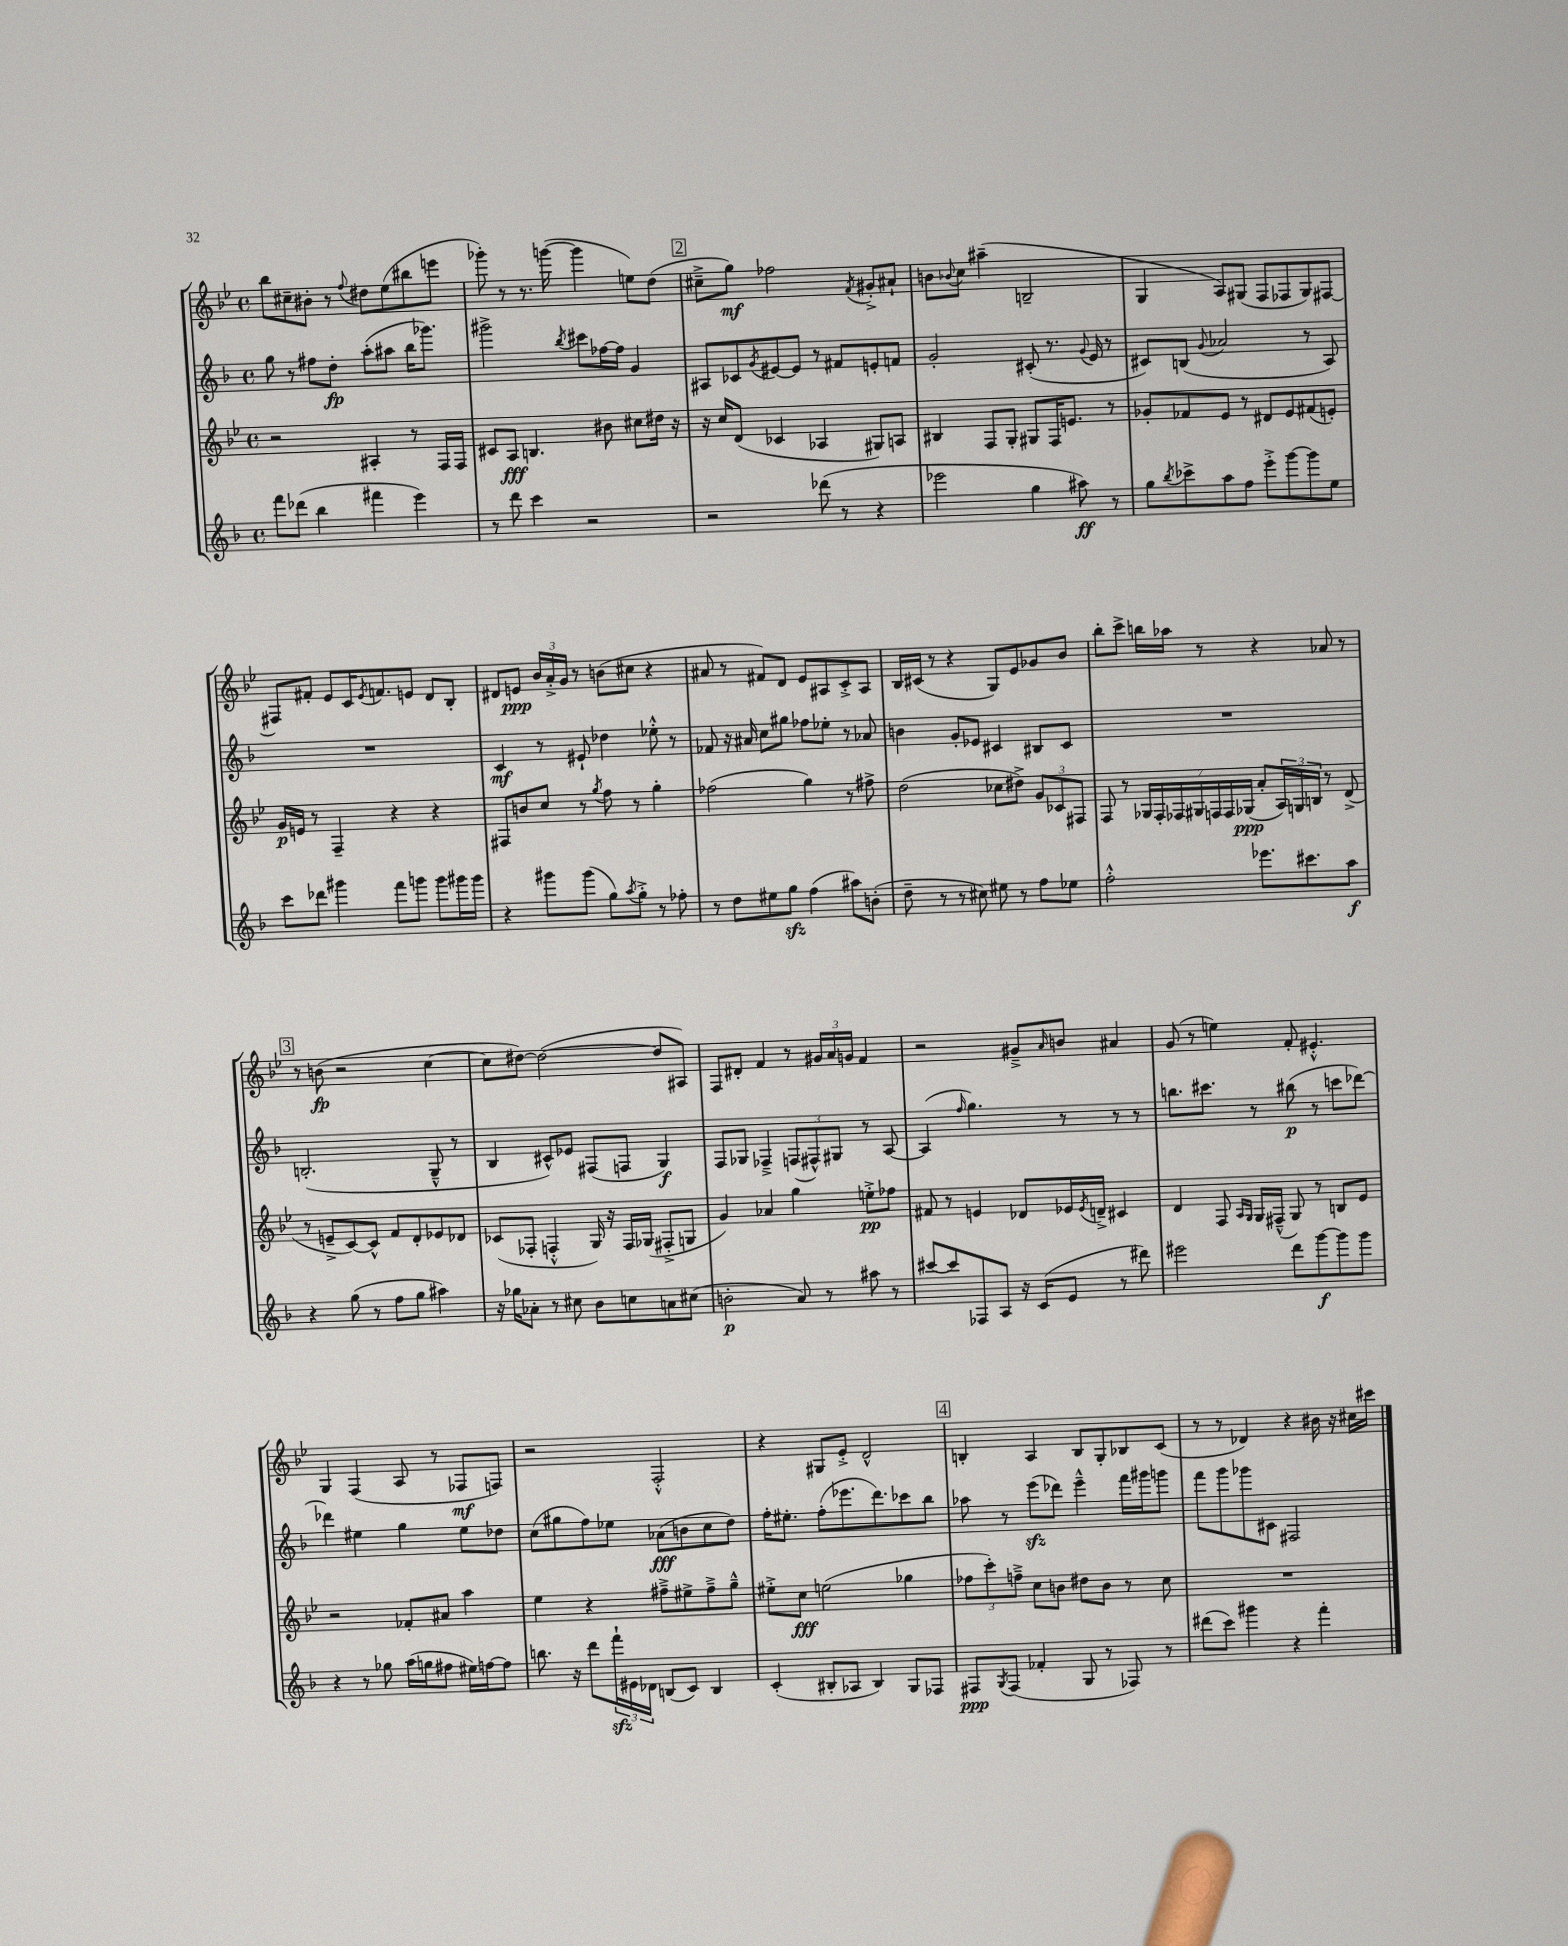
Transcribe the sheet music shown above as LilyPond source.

<<
\new StaffGroup <<
\new Staff = "s0" {
    \clef treble \key bes \major \defaultTimeSignature \time 4/4
    bes''8 cis''8-- bis'8-. r8 \appoggiatura { f''8 } dis''8 ees''8( bis''8 e'''8 |
    ges'''8-.) r8 r8. g'''16~( g'''4 e''8) d''8( |
    \mark \markup { \box "2" } cis''8---> g''8\mf) fes''2 \acciaccatura { f'8 } gis'8-.-> ais'8-! |
    b'8 \appoggiatura { bes'8 } c''8 ais''4--( b2-- |
    g4 a8) gis8( f8 fes8 gis8) fis8~ |
    fis8 fis'8-. ees'8 c'16 \acciaccatura { ees'8 } f'8. e'8 d'8 bes8-. |
    dis'8 e'8\ppp \tuplet 3/2 { bes'16 a'16-.-> g'16 } r8 b'8( cis''8 r4 |
    ais'8 r8 fis'8) d'8 ees'8 ais8 c'8-.-> ais8 |
    bes16 cis'16( r8 r4 g8) ees'8 ges'8 bes'8 |
    bes''8-. c'''8-> b''16 aes''16 r8 r4 aes'8 r8 |
    \mark \markup { \box "3" } r8 b'8\fp( r2 c''4~ |
    c''8 dis''8~) dis''2~( dis''8 ais8) |
    f8 dis'8-. f'4 r8 \tuplet 3/2 { gis'16 a'16 g'16 } f'4 |
    r2 gis'8---> \grace { a'16 } b'8 ais'4 |
    g'8( r8 e''4) f'8-. eis'4.-.-^ |
    g4 f4( a8 r8 fes8\mf f8) |
    r2 f2-.-^ |
    r4 gis8 ees'8-.-> d'2-^ |
    \mark \markup { \box "4" } b4-. a4 b8 g8-. bes8 c'8( |
    r8 r8 des'4) r4 bis'16 r16 cis''16 cis'''16 \bar "|." |
}
\new Staff = "s1" {
    \clef treble \key f \major \defaultTimeSignature \time 4/4
    g''8 r8 fis''8 d''8-.\fp a''8-.( ais''8 bes''16 ges'''8.) |
    gis'''2-> \acciaccatura { bes''8 } cis'''8 fes''16~ fes''16 g'4 |
    \mark \markup { \box "2" } ais8 ces'8 \acciaccatura { g'8 } eis'8~ eis'8 r8 fis'8 e'8-. f'8 |
    g'2-. cis'8-.( r8. \appoggiatura { g'8 } e'16 r8 |
    cis'8) b8( \appoggiatura { g'8 } aes'2 r8 a8) |
    R1 |
    c'4\mf r8 eis'8-! des''4 ees''8-.-^ r8 |
    fes'8 r16 ais'16 c''8 gis''8 fes''8 ees''8-. r8 aes'8 |
    b'4 g'8-. ees'8 cis'4 bis8 cis'8 |
    R1 |
    \mark \markup { \box "3" } b2.-.( g8---^ r8 |
    bes4 cis'8-^) ees'8 fis8( f8 g4\f) |
    f8 ges8 fes4---> \tuplet 3/2 { f8( fis8-^) gis8 } r8 a8~ |
    a4( \grace { f''16 } g''4.) r8 r8 r8 |
    b''8. cis'''8. r8 bis''8\p( r8 c'''8 des'''8~) |
    des'''4 eis''4 g''4 eis''8 des''8 |
    c''8( gis''8 f''8) ees''8 aes'8\fff( b'8 c''8 d''8) |
    f''16-. eis''8.-. f''8-.( ees'''8. d'''8.) ces'''8 bes''8 |
    \mark \markup { \box "4" } aes''8 r8 e'''8\sfz( des'''8) e'''4---^ f'''16 gis'''16 g'''8 |
    f'''8 g'''8 ges'''8 cis'8 fis2 \bar "|." |
}
\new Staff = "s2" {
    \clef treble \key bes \major \defaultTimeSignature \time 4/4
    r2 ais4-. r8 f16 f16 |
    cis'8 a8\fff b4. bis'8 cis''8 dis''16 r16 |
    \mark \markup { \box "2" } r16 c''16 d'8( ces'4 aes4 gis8) a8 |
    bis4 f8 g8-. gis8 f16 e'8. r8 |
    ges'8-. fes'8 ees'8 r8 dis'8 ees'8 fis'8( e'8-.) |
    g'16\p e'16 r8 f4-- r4 r4 |
    fis8 b'8 c''8 r8 \acciaccatura { g''8 } f''8 r8 g''4-. |
    fes''2( g''4) r8 fis''8-> |
    d''2( ces''8 dis''8->) \tuplet 3/2 { g'8 ces'8 fis8 } |
    f8 r8 \tuplet 7/4 { ges16 f16-. fes16 gis16 f16 f16 ges16\ppp( } a'8-. \tuplet 3/2 { a16) g16 b16 } r8 d'8->( |
    \mark \markup { \box "3" } r8 e'8---> c'8~) c'8-^ f'8 d'8-. ees'8 des'8 |
    ces'8( fes8-. f4-.-^ g16) r16 f16 ges16( fis8-.-> g8 |
    g'4) aes'4 g''4 e''8-.->\pp fes''8 |
    fis'8 r8 e'4 des'8 ees'16 \acciaccatura { ees'8 } d'16---> cis'4 |
    d'4 f8 \grace { a16 g16 } g16 fis16---^( g8) r8 b8 ees'8 |
    r2 fes'8-. ais'8 a''4 |
    ees''4 r4 fis''8---> eis''8-> fis''8---> g''8---^ |
    eis''8-.-> c''8\fff e''2( ges''4 |
    \mark \markup { \box "4" } \tuplet 3/2 { fes''8 c'''8-.) f''8---> } c''8 b'8 dis''8 b'8 r8 c''8 |
    R1 \bar "|." |
}
\new Staff = "s3" {
    \clef treble \key f \major \defaultTimeSignature \time 4/4
    f'''8 des'''8( bes''4 fis'''4 e'''4) |
    r8 d'''8 c'''4 r2 |
    \mark \markup { \box "2" } r2 des'''8( r8 r4 |
    ees'''2 g''4 ais''8\ff) r8 |
    g''8 \acciaccatura { bes''8 } ces'''8-> a''8 f''8 e'''8-.-> g'''8~ g'''8 e''8 |
    c'''8 des'''8 gis'''4 f'''8 g'''8 g'''8 gis'''16 gis'''16 |
    r4 gis'''8 gis'''8( g''8) \acciaccatura { a''8 } g''8-.-> r8 fes''8-. |
    r8 d''8 eis''8 g''8\sfz f''4( ais''8) b'8-.( |
    d''8-- r8 r8 cis''8) eis''8 r8 f''8 ees''8 |
    f''2-.-^ ees'''8. cis'''8. a''8\f |
    \mark \markup { \box "3" } r4 g''8( r8 f''8 g''8 ais''4) |
    r16 ges''16 aes'8-. r8 cis''8 bes'8 c''8 a'8 cis''8( |
    b'2-.\p a'8) r8 ais''8 r8 |
    cis'''8~ cis'''8 fes8 a8 r16 c'16( e'8 r8 dis'''8) |
    eis'''2 d'''8 g'''8~\f g'''8 g'''8 |
    r4 r8 ges''8 a''16( g''16 fis''8 eis''16) f''16~ f''8 |
    b''8. r16 d'''8 \tuplet 3/2 { f'''16-!\sfz eis'16 des'16 } b8( c'8) b4 |
    c'4-.( bis8-. aes8 bis4) g8 fes8 |
    \mark \markup { \box "4" } fis8\ppp \acciaccatura { g8 } fis8( fes'4-. g8 r8 fes8) r8 |
    dis'''8( c'''8) gis'''4 r4 f'''4-. \bar "|." |
}
>>
>>
\layout { \context { \Score \remove "Bar_number_engraver" } }
